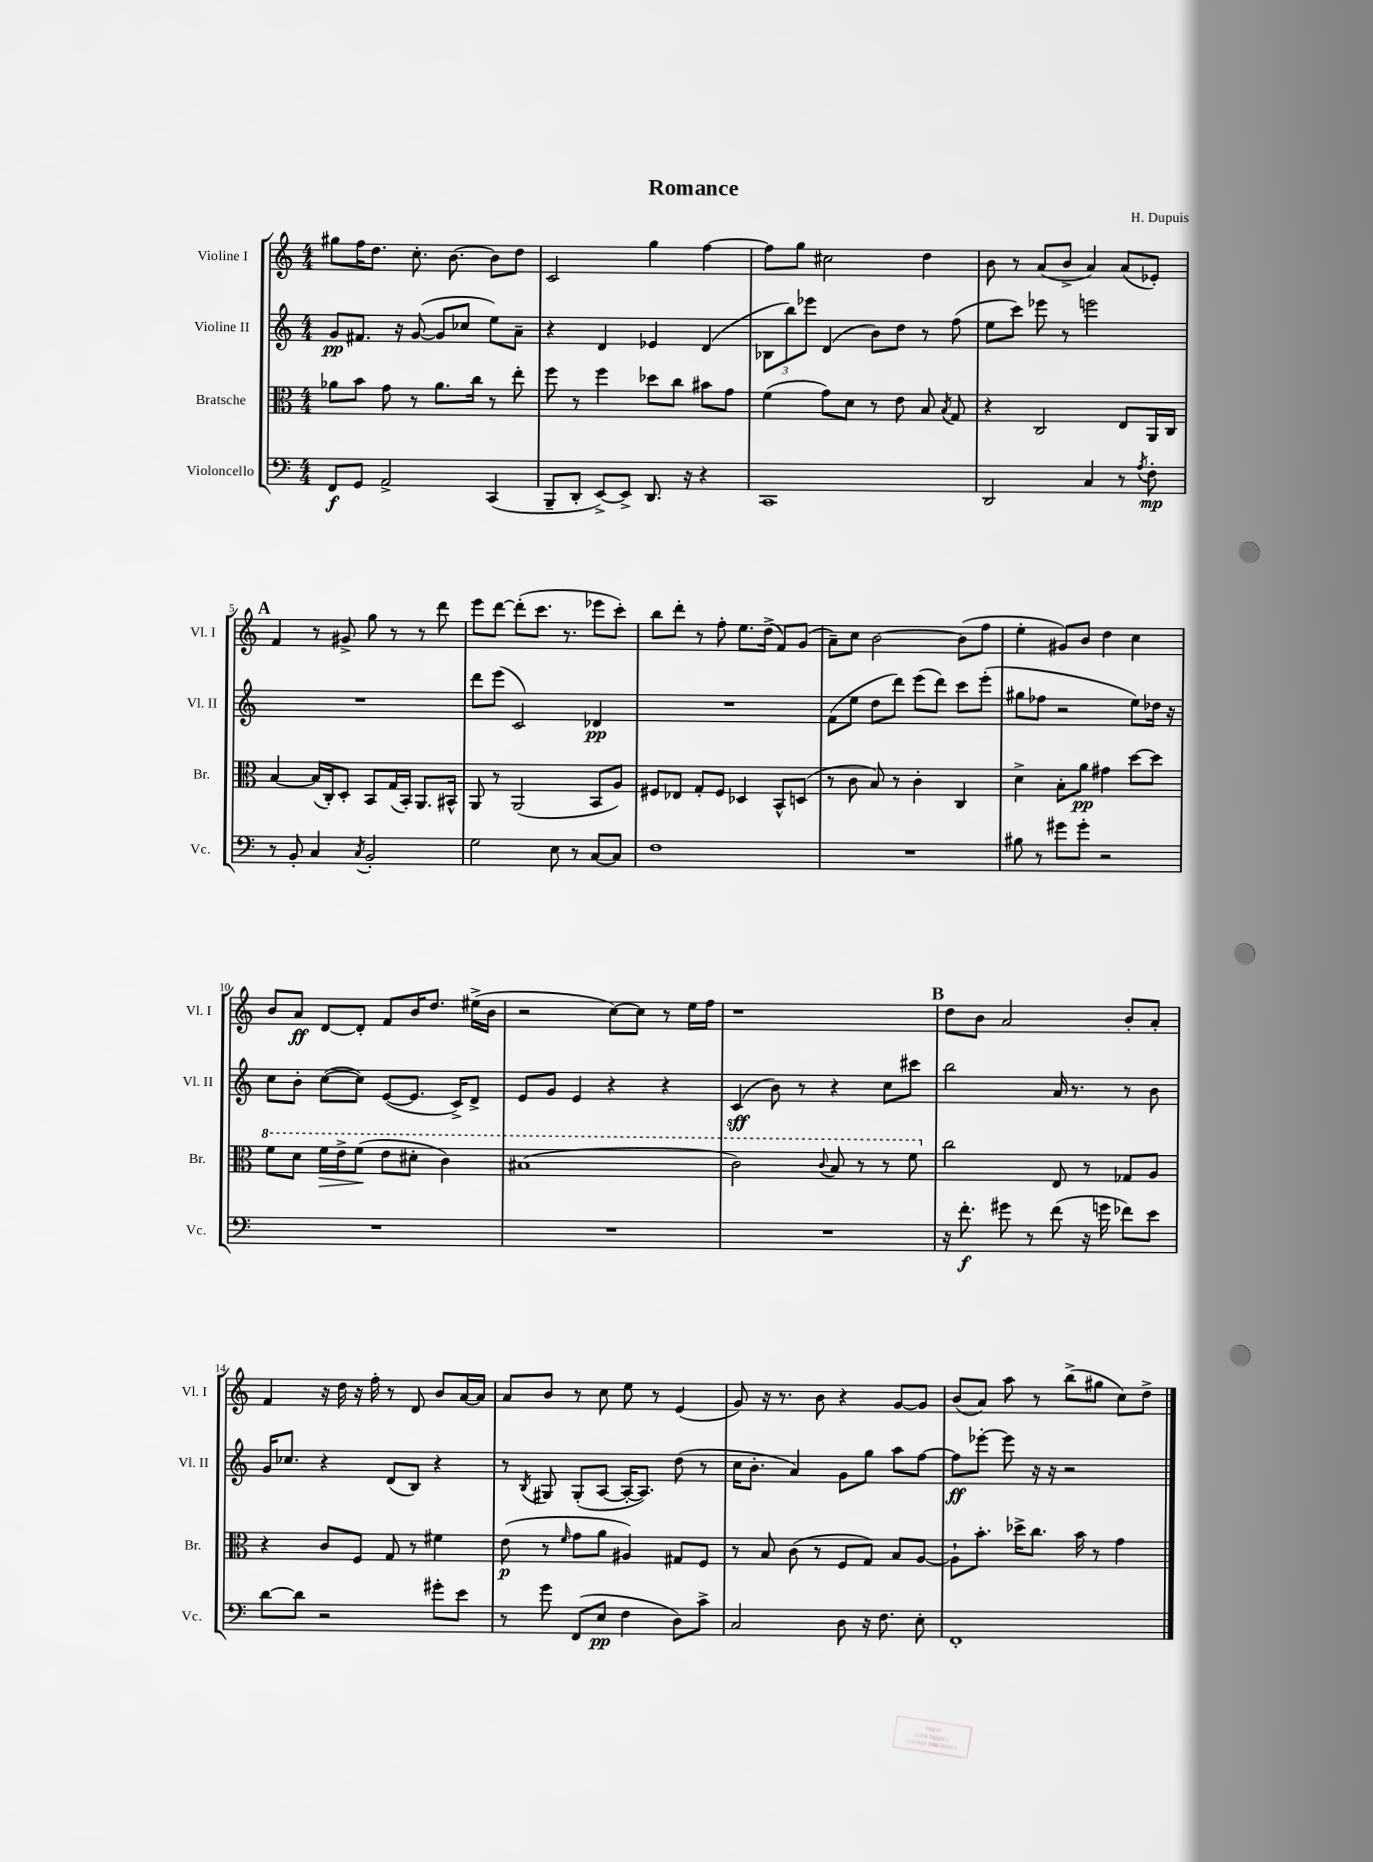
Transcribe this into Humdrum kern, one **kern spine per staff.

**kern	**kern	**kern	**kern
*staff4	*staff3	*staff2	*staff1
*clefF4	*clefC3	*clefG2	*clefG2
*k[]	*k[]	*k[]	*k[]
*M4/4	*M4/4	*M4/4	*M4/4
8FF	8a-	8g	8gg#
8GG	8b	8.f#	16ff
.	.	.	8.dd
2AA^	8g	.	.
.	.	16r	.
.	8r	([8g	8.cc'
.	8.a-	8g]	.
.	.	.	[8.b
.	.	8cc-	.
.	16cc	.	.
(4CC	8r	8ee)	8b]
.	8ee'	8a~	8dd
=	=	=	=
8BBB~	8ff	4r	2c
8DD'	8r	.	.
[8EE^)	4ff	4d	.
8EE^]	.	.	.
8.DD	8dd-	4e-	4gg
.	8cc	.	.
16r	.	.	.
4r	8b#	(4d	[4ff
.	8g	.	.
=	=	=	=
1CC	(4f	12B-	8ff]
.	.	12bb)	.
.	.	.	8gg
.	.	12eee-	.
.	8g)	(4d	2cc#
.	8d	.	.
.	8r	8b)	.
.	8e	8dd	.
.	8B	8r	4dd
.	8qB	.	.
.	8G	(8ff	.
=	=	=	=
2DD	4r	8ee	8b
.	.	8ccc)	8r
.	2C	8eee-	(8a
.	.	8r	8b^
4C	.	2eee	4a)
8r	8E	.	(8a
8qA	.	.	.
8F'	16AA	.	8e-')
.	16C	.	.
=	=	=	=
8r	[4B	1r	4f
8BB'	.	.	.
4C	(16B]	.	8r
.	16C')	.	.
.	8D'	.	8g#^
8qC	.	.	.
2BB'	8BB	.	8gg
.	(16G	.	8r
.	16BB')	.	.
.	8.AA	.	8r
.	.	.	8ddd
.	16BB#^^	.	.
=	=	=	=
2G	8AA	8ddd	8eee
.	8r	(8eee	[8ddd
.	(2AA	2c)	(8ddd']
.	.	.	8.ccc
8E	.	.	.
.	.	.	8.r
8r	.	.	.
[8C	8BB	4d-	8eee-
8C]	8A)	.	8ccc')
=	=	=	=
1F	8F#	1r	8bb
.	8E-	.	8ddd'
.	8G'	.	8r
.	8F#	.	8ff'
.	4D-	.	8.ee
.	.	.	(16dd^
.	8BB^^	.	8f)
.	(8D	.	(8g
=	=	=	=
1r	8r	(8f	8a~)
.	8c	8ee	8cc
.	8B)	8dd	[2b
.	8r	8ddd)	.
.	4c'	(8eee	.
.	.	8ddd)	.
.	4C	8ccc	(8b]
.	.	(8eee'	8ff
=	=	=	=
8B#	4d^	8gg#	4ee'
8r	.	8ff-	.
8g#	8B'	2r	8g#)
8g#'	8a	.	8b
2r	4g#	.	4dd
.	[8dd	8ee)	4cc
.	8dd]	16dd-	.
.	.	16r	.
=	=	=	=
1r	8ff	8cc	8b
.	8dd	8b'	8a
.	16ff	([8cc	[8d
.	16ee^	.	.
.	(8ff	8cc])	8d']
.	8ee	([8e	8f
.	8dd#'	8.e]	16b
.	.	.	8.dd
.	4cc)	.	.
.	.	16c^)	.
.	.	8d^	(16ee#^
.	.	.	16b
=	=	=	=
1r	(1b#	8e	2r
.	.	8g	.
.	.	4e	.
.	.	4r	[8cc)
.	.	.	8cc]
.	.	4r	8r
.	.	.	16ee
.	.	.	16ff
=	=	=	=
1r	2cc)	(4c	1r
.	.	8b)	.
.	.	8r	.
.	8qqcc	.	.
.	8b	4r	.
.	8r	.	.
.	8r	8cc	.
.	8ff	8ccc#	.
=	=	=	=
16r	2cc	2bb	8dd
8.f'	.	.	.
.	.	.	8b
8g#	.	.	2a
8r	.	.	.
(8f	8E	16a	.
.	.	8.r	.
16r	8r	.	.
16g	.	.	.
8f-)	8G-	8r	8b'
8e	8A	8b	8a'
=	=	=	=
[8d	4r	16g	4f
.	.	8.cc-	.
8d]	.	.	.
2r	8c	4r	16r
.	.	.	16dd
.	8F	.	16r
.	.	.	16ff'
.	8G	(8d	8r
.	8r	8B)	8d
8g#'	4f#	4r	8b
8e	.	.	[16a
.	.	.	16a]
=	=	=	=
8r	(8e	8r	8a
.	.	8qB	.
8g	8r	8G#	8b
.	16qqf	.	.
(8FF	8g	(8G#'	8r
8E	8a	[8A	8cc
4F	4A#)	16A'_	8ee
.	.	8.A])	.
.	.	.	8r
8D)	8G#	(8dd	(4e
8c^	8F	8r	.
=	=	=	=
2C	8r	16cc	8g)
.	.	8.b'	.
.	8B	.	16r
.	.	.	8.r
.	(8c	4a)	.
.	8r	.	8b
8D	8F	8g	4r
16r	8G)	8gg	.
8.F	.	.	.
.	8B	8aa	[8g
8E'	[8A	[8ff	8g]
=	=	=	=
1FF'	8A`]	8ff]	(8b
.	8.b'	[8eee-'	8a)
.	.	8eee-]	8aa
.	16dd-^	.	.
.	8.cc	16r	8r
.	.	16r	.
.	.	2r	(8bb^
.	16b	.	.
.	8r	.	8gg#
.	4g	.	8cc)
.	.	.	8dd^
==	==	==	==
*-	*-	*-	*-
